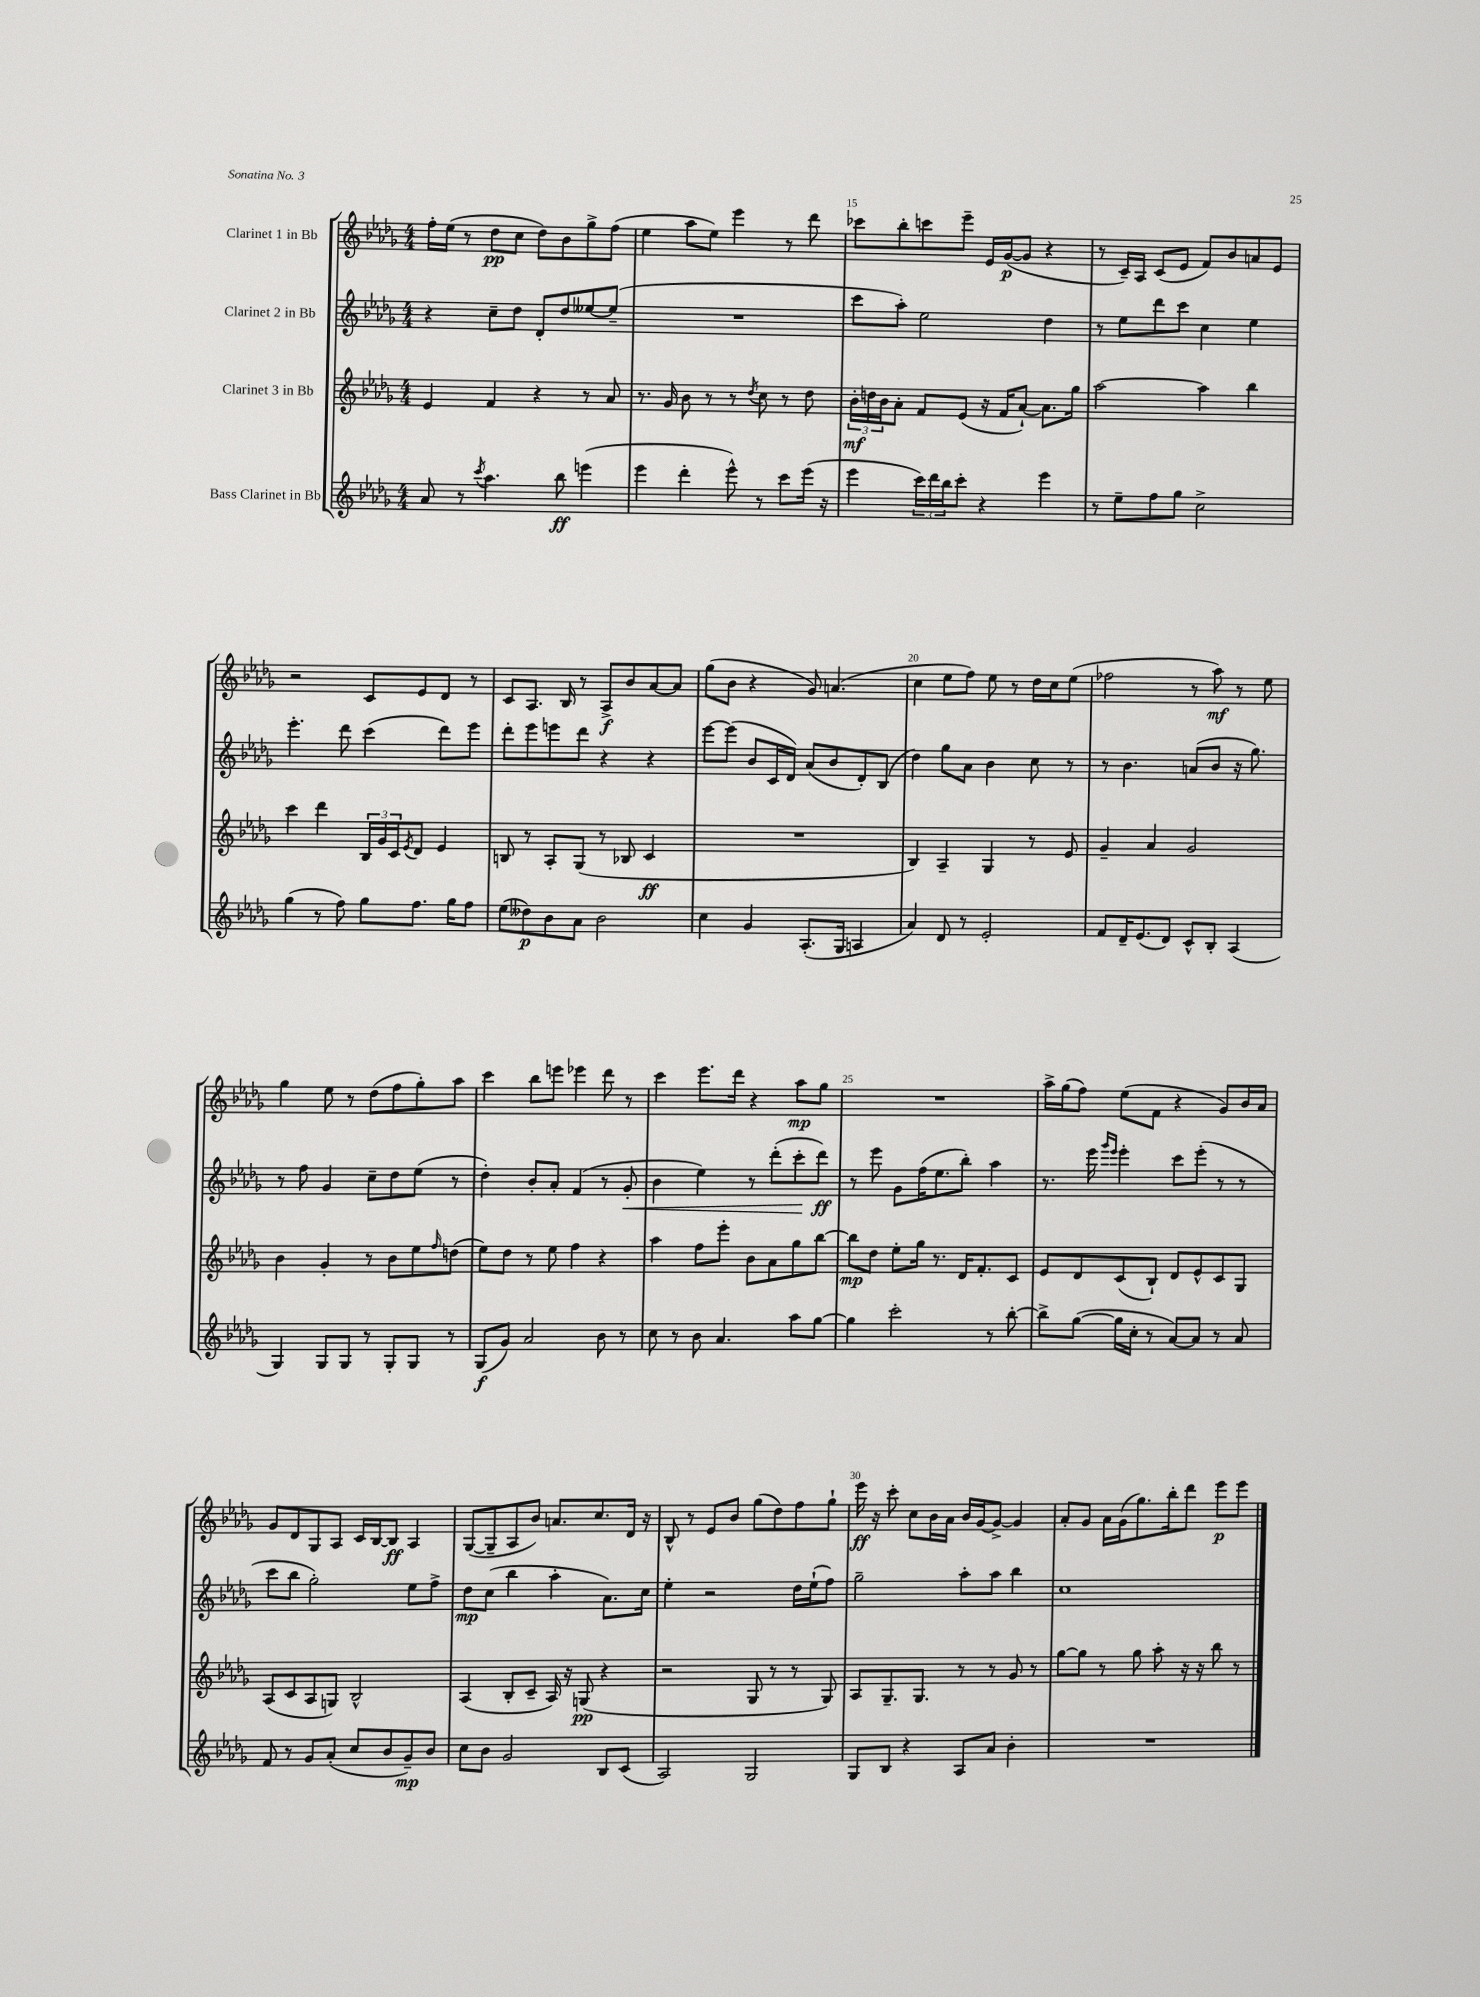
<<
\new StaffGroup <<
\new Staff = "s0" \with { instrumentName = "Clarinet 1 in Bb" } {
    \clef treble \key des \major \numericTimeSignature \time 4/4
    f''16-. ees''16( r8 des''8\pp c''8 des''8) bes'8 ges''8-> f''8( |
    ees''4 aes''8 ees''8) ees'''4 r8 des'''8 |
    ces'''8 bes''8-. c'''8 ees'''8-- ees'16 ges'16~\p( ges'8 r4 |
    r8 c'16--) aes16 c'8( ees'8 f'8) bes'8 a'8 ees'8 |
    r2 c'8 ees'8 des'8 r8 |
    c'8 aes8. bes16 r8 aes8->\f bes'8 aes'8~ aes'8 |
    ges''8( bes'8 r4 ges'8) a'4.( |
    c''4 ees''8 f''8) ees''8 r8 des''16 c''16 ees''8( |
    fes''2 r8 aes''8\mf) r8 ees''8 |
    ges''4 ees''8 r8 des''8( f''8 ges''8-.) aes''8 |
    c'''4 bes''8 e'''8 ees'''4 des'''8 r8 |
    c'''4 ees'''8. des'''16 r4 aes''8\mp ges''8 |
    R1 |
    aes''16-> ges''16( f''8) ees''8( f'8 r4 ges'8) bes'16 aes'16 |
    ges'8 des'8 ges8 aes8 c'16 bes16~ bes8\ff aes4 |
    ges8~( ges8-- aes8 bes'8) a'8. c''8. des'16 r16 |
    bes8-^ r8 ees'8 bes'8 ges''8( des''8) f''8 ges''8-! |
    ees'''16\ff r16 c'''8-. c''8 bes'16 aes'16 bes'16 ges'16~ ges'8~-> ges'4 |
    aes'8-. ges'8 aes'16 ges'16( ges''8.) bes''16-. des'''8 ees'''8\p ees'''8 \bar "|." |
}
\new Staff = "s1" \with { instrumentName = "Clarinet 2 in Bb" } {
    \clef treble \key des \major \numericTimeSignature \time 4/4
    r4 c''8-- des''8 des'8-. des''8 eeses''8~ eeses''8--( |
    R1 |
    c'''8 aes''8-.) ees''2 des''4 |
    r8 ees''8 des'''8 c'''8 c''4 ees''4 |
    ees'''4.-. des'''8 c'''4( des'''8) ees'''8 |
    des'''8-. ees'''8 e'''8 des'''8 r4 r4 |
    ees'''8~ ees'''8( bes'8 c'16 des'16) aes'8( bes'8 des'8-.) bes8( |
    des''4) ges''8 aes'8 bes'4 c''8 r8 |
    r8 bes'4. a'8( bes'8 r16 ges''8.) |
    r8 f''8 ges'4 c''8-- des''8 ees''8( r8 |
    des''4-.) bes'8-. aes'8-. f'4( r8 ges'8-.\< |
    bes'4 ees''4) r8 des'''8-.( c'''8-.\! des'''8\ff) |
    r8 ees'''8 ges'8 f''16( ees''8. bes''8-.) aes''4 |
    r8. ees'''16 \grace { ges'''16 ees'''16 } ees'''4-. c'''8 ees'''8-.( r8 r8 |
    c'''8 bes''8 ges''2-.) ees''8 f''8-> |
    des''8\mp c''8( bes''4 aes''4-. aes'8.) c''16 |
    ees''4-. r2 des''16 ees''16-!( f''8) |
    ges''2-- aes''8-. aes''8 bes''4 |
    c''1 \bar "|." |
}
\new Staff = "s2" \with { instrumentName = "Clarinet 3 in Bb" } {
    \clef treble \key des \major \numericTimeSignature \time 4/4
    ees'4 f'4 r4 r8 aes'8 |
    r8. ges'16 bes'8 r8 r8 \acciaccatura { des''8 } c''8 r8 des''8 |
    \tuplet 3/2 { bes'16-.\mf d''16 bes'16 } aes'8-. f'8 ees'8( r16 f'16 aes'8~-!) aes'8. ges''16 |
    aes''2~ aes''4 bes''4 |
    c'''4 des'''4 \tuplet 3/2 { bes16 ges'16 c'16 } \acciaccatura { ees'8 } des'8 ees'4 |
    b8 r8 aes8-. ges8( r8 bes8 c'4\ff |
    R1 |
    bes4) aes4-- ges4 r8 ees'8 |
    ges'4-- aes'4 ges'2 |
    bes'4 ges'4-. r8 bes'8 ees''8 \grace { f''16 } d''8( |
    ees''8) des''8 r8 ees''8 f''4 r4 |
    aes''4 f''8 ees'''8-. bes'8 aes'8 ges''8 bes''8~ |
    bes''8\mp des''8 ees''8-. ges''16 r8. des'16 f'8.-. c'8 |
    ees'8 des'8 c'8( bes8-!) des'8 ees'8-^ c'8 ges8 |
    aes8( c'8 aes8 g8) bes2-^ |
    aes4( bes8-. c'8-- aes16) r16 g8\pp( r4 |
    r2 ges8 r8 r8 ges8) |
    aes8 ges8.-- ges8. r8 r8 ges'8 r8 |
    ges''8~ ges''8 r8 ges''8 aes''8-. r16 r16 bes''8 r8 \bar "|." |
}
\new Staff = "s3" \with { instrumentName = "Bass Clarinet in Bb" } {
    \clef treble \key des \major \numericTimeSignature \time 4/4
    aes'8 r8 \acciaccatura { c'''8 } aes''4. bes''8\ff e'''4( |
    ees'''4 des'''4-. ees'''8-^) r8 c'''8 ees'''16( r16 |
    ees'''4 \tuplet 3/2 { c'''16) des'''16 bes''16 } c'''8-. r4 ees'''4 |
    r8 ees''8-- f''8 ges''8 c''2-> |
    ges''4( r8 f''8) ges''8 f''8. ges''16 f''8 |
    ees''8( deses''8\p) bes'8 aes'8 bes'2 |
    c''4 ges'4 aes8.-.( ges16 a4 |
    aes'4) des'8 r8 ees'2-. |
    f'8 des'16-- ees'8.( des'8) c'8-^ bes8-. aes4( |
    ges4) ges8 ges8 r8 ges8-. ges8 r8 |
    ges8\f( ges'8) aes'2 bes'8 r8 |
    c''8 r8 bes'8 aes'4. aes''8 ges''8~ |
    ges''4 c'''2-. r8 bes''8~-. |
    bes''8-> ges''8~( ges''16 c''16-. r8 aes'8~) aes'8 r8 aes'8 |
    f'8 r8 ges'8 aes'8-.( c''8 bes'8 ges'8--\mp) bes'8 |
    c''8 bes'8 ges'2 bes8 c'8( |
    aes2) ges2 |
    ges8 bes8 r4 aes8 aes'8 bes'4-. |
    R1 \bar "|." |
}
>>
>>
\layout { \context { \Score currentBarNumber = #13 \override BarNumber.break-visibility = ##(#f #t #t) barNumberVisibility = #(every-nth-bar-number-visible 5) } }
